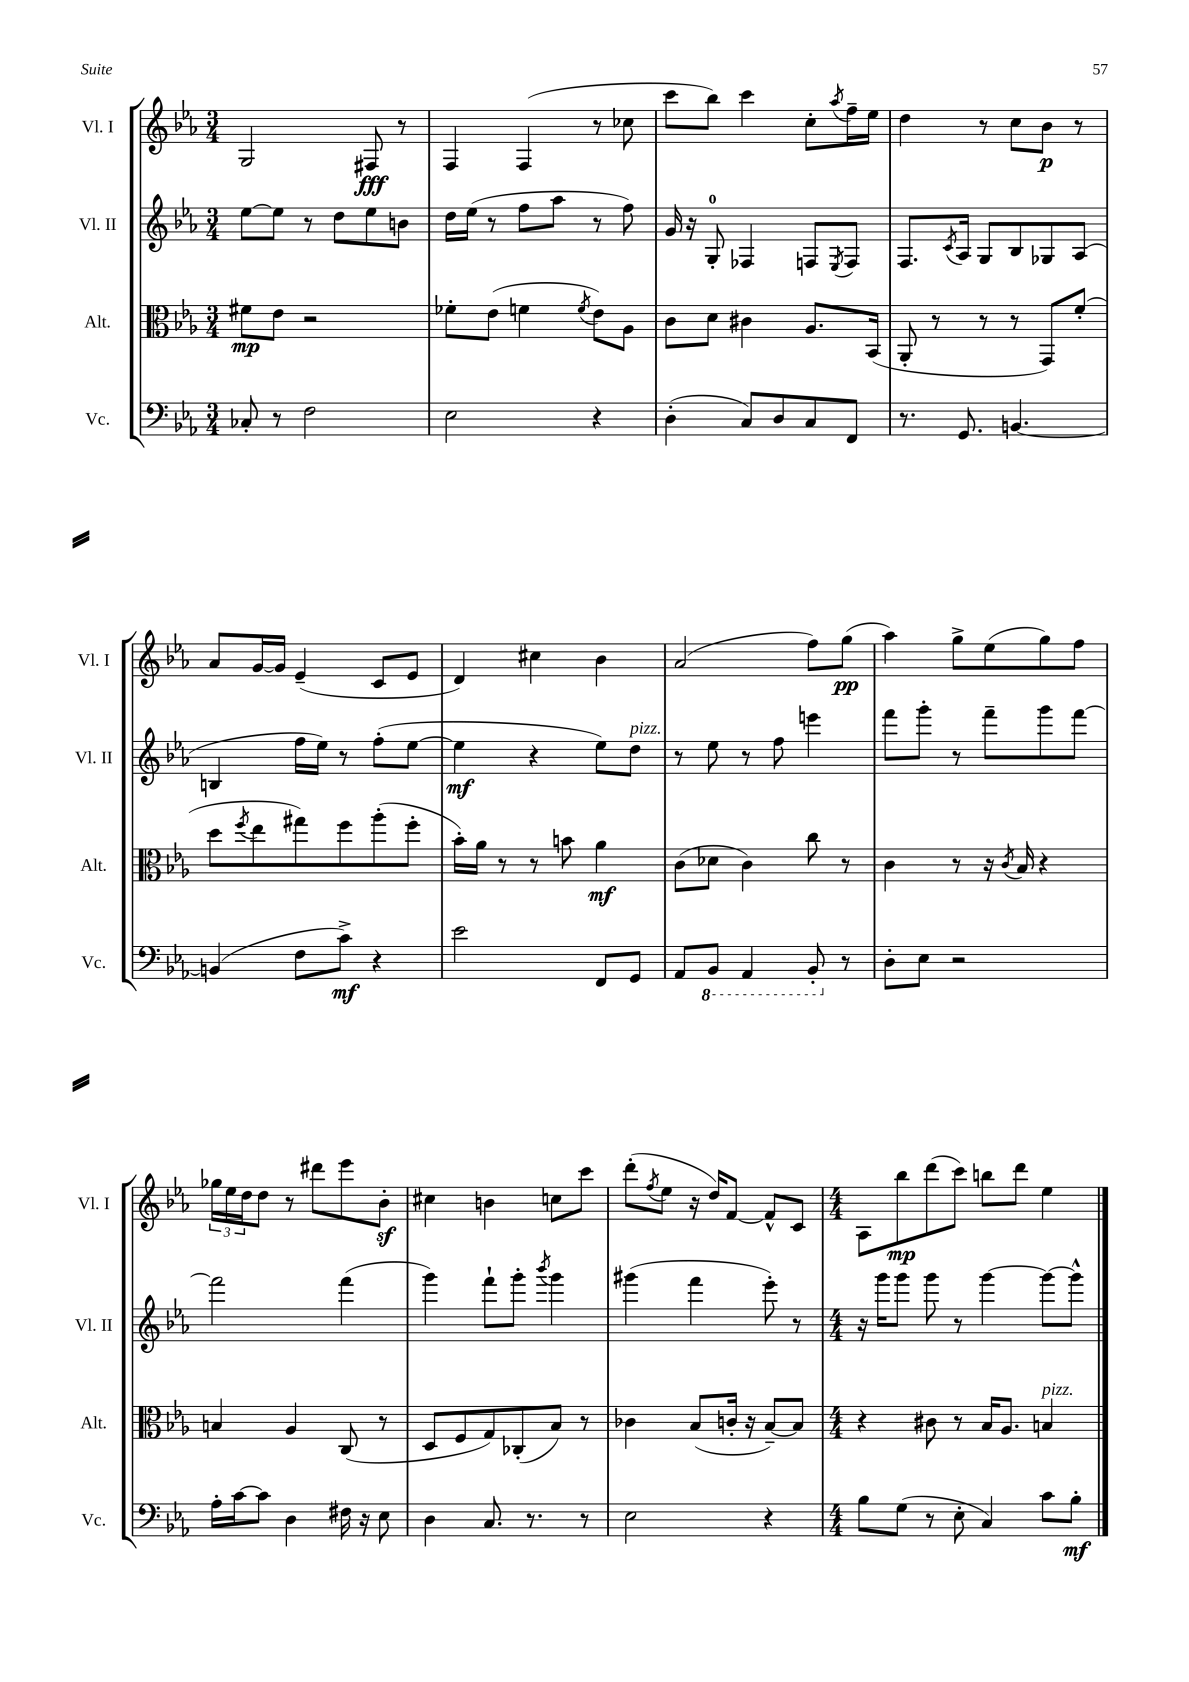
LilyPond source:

<<
\new StaffGroup <<
\new Staff = "s0" \with { instrumentName = "Vl. I" shortInstrumentName = "Vl. I" } {
    \clef treble \key ees \major \numericTimeSignature \time 3/4
    g2 fis8\fff r8 |
    f4 f4( r8 ces''8 |
    c'''8 bes''8) c'''4 c''8-. \acciaccatura { aes''8 } f''16-- ees''16 |
    d''4 r8 c''8 bes'8\p r8 |
    aes'8 g'16~ g'16 ees'4--( c'8 ees'8 |
    d'4) cis''4 bes'4 |
    aes'2( f''8) g''8\pp( |
    aes''4) g''8-> ees''8( g''8) f''8 |
    \tuplet 3/2 { ges''16 ees''16 d''16 } d''8 r8 dis'''8 ees'''8 bes'8-.\sf |
    cis''4 b'4 c''8 c'''8 |
    d'''8-.( \acciaccatura { f''8 } ees''8 r16 d''16) f'8~ f'8-^ c'8 |
    \numericTimeSignature \time 4/4 aes8 bes''8\mp d'''8( c'''8) b''8 d'''8 ees''4 \bar "|." |
}
\new Staff = "s1" \with { instrumentName = "Vl. II" shortInstrumentName = "Vl. II" } {
    \clef treble \key ees \major \numericTimeSignature \time 3/4
    ees''8~ ees''8 r8 d''8 ees''8 b'8 |
    d''16 ees''16( r8 f''8 aes''8 r8 f''8) |
    g'16 r16 g8-0-. fes4 f8 \acciaccatura { ees8 } f8 |
    f8. \acciaccatura { c'8 } aes16 g8 bes8 ges8 aes8( |
    b4 f''16 ees''16) r8 f''8-.( ees''8~ |
    ees''4\mf r4 ees''8) d''8^\markup { \italic "pizz." } |
    r8 ees''8 r8 f''8 e'''4 |
    f'''8 g'''8-. r8 f'''8-- g'''8 f'''8~ |
    f'''2 f'''4( |
    g'''4) f'''8-! g'''8-. \acciaccatura { bes'''8 } g'''4 |
    gis'''4( f'''4 ees'''8-.) r8 |
    \numericTimeSignature \time 4/4 r16 g'''16 g'''8 g'''8 r8 g'''4~ g'''8~ g'''8-^ \bar "|." |
}
\new Staff = "s2" \with { instrumentName = "Alt." shortInstrumentName = "Alt." } {
    \clef alto \key ees \major \numericTimeSignature \time 3/4
    fis'8\mp ees'8 r2 |
    fes'8-. ees'8( f'4 \acciaccatura { f'8 } ees'8) aes8 |
    c'8 d'8 cis'4 aes8. bes,16( |
    aes,8-. r8 r8 r8 g,8) f'8-.( |
    d''8 \acciaccatura { f''8 } ees''8 gis''8) f''8 aes''8-.( f''8-. |
    bes'16-.) aes'16 r8 r8 b'8 aes'4\mf |
    c'8( des'8 c'4) c''8 r8 |
    c'4 r8 r16 \acciaccatura { c'8 } bes16 r4 |
    b4 aes4 c8( r8 |
    d8 f8 g8) ces8-.( bes8) r8 |
    ces'4 bes8( c'16-. r16 bes8~--) bes8 |
    \numericTimeSignature \time 4/4 r4 cis'8 r8 bes16 aes8. b4^\markup { \italic "pizz." } \bar "|." |
}
\new Staff = "s3" \with { instrumentName = "Vc." shortInstrumentName = "Vc." } {
    \clef bass \key ees \major \numericTimeSignature \time 3/4
    ces8-. r8 f2 |
    ees2 r4 |
    d4-.( c8) d8 c8 f,8 |
    r8. g,8. b,4.~ |
    b,4( f8 c'8->\mf) r4 |
    ees'2 f,8 g,8 |
    aes,8 \ottava #-1 bes,,8 aes,,4 bes,,8-. \ottava #0 r8 |
    d8-. ees8 r2 |
    aes16-. c'16~ c'8 d4 fis16 r16 ees8 |
    d4 c8. r8. r8 |
    ees2 r4 |
    \numericTimeSignature \time 4/4 bes8 g8( r8 ees8-. c4) c'8 bes8-.\mf \bar "|." |
}
>>
>>
\layout { \context { \Score \remove "Bar_number_engraver" } }
